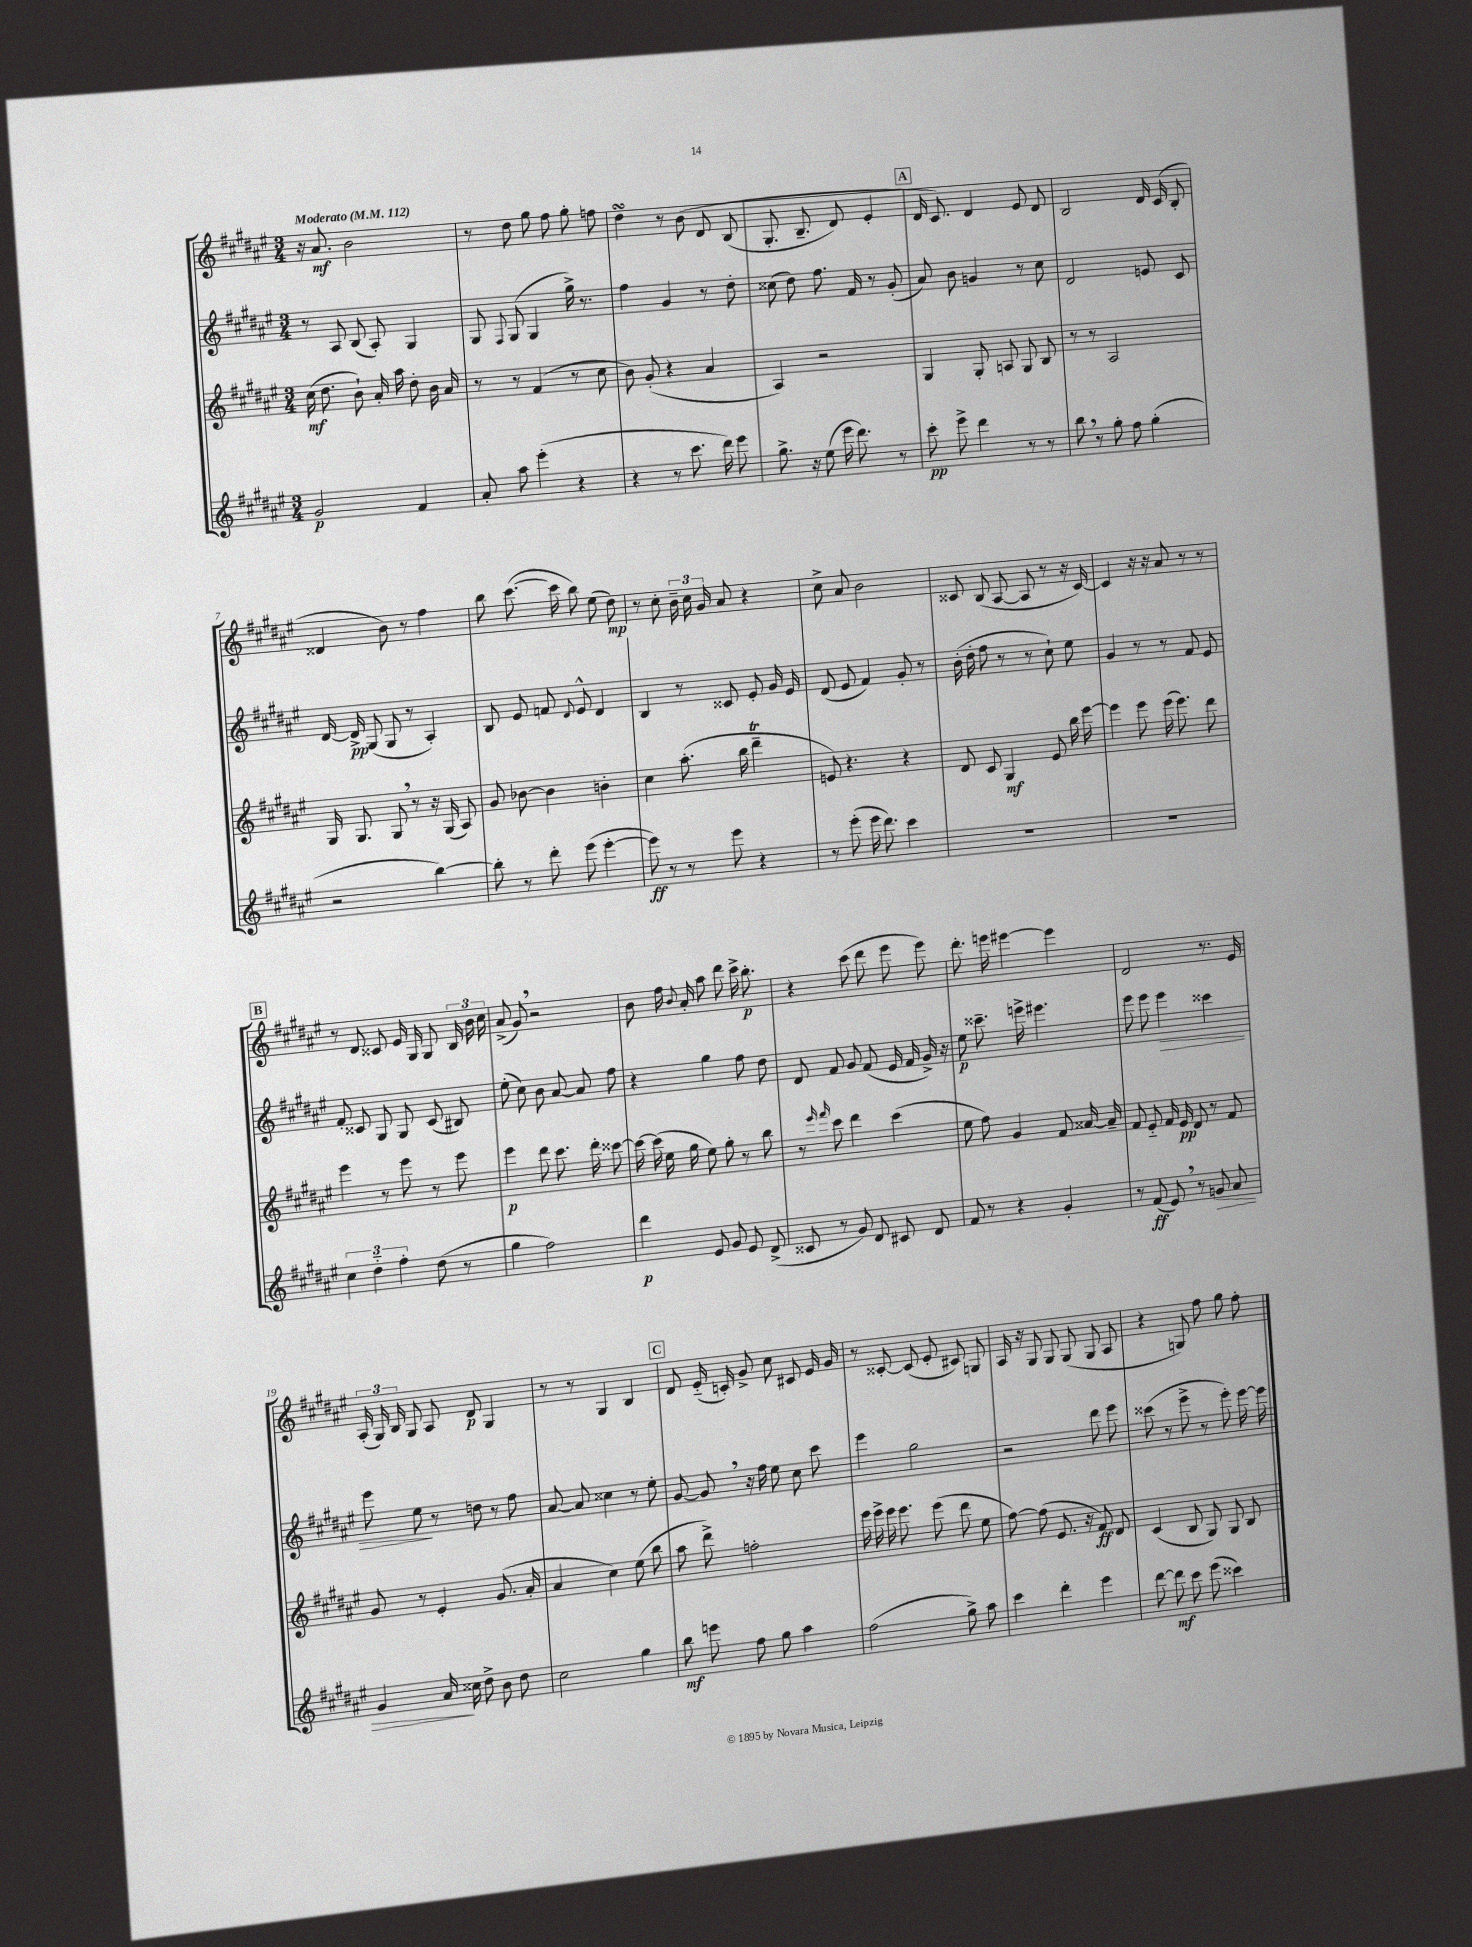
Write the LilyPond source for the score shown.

<<
\new StaffGroup <<
\new Staff = "s0" {
    \clef treble \key fis \major \numericTimeSignature \time 3/4 \tempo "Moderato" 4 = 112
    \autoBeamOff r16 ais'8.\mf b'2 |
    r8 dis''8 gis''8 fis''8 gis''8-. f''8 |
    dis''4\turn r8 b'8\( dis'8 b8( |
    gis8.-. b8.-- dis'8) eis'4-. |
    \mark \markup { \box "A" } dis'16 cis'8.\) dis'4 eis'8 dis'8 |
    b2 dis'16 cis'16( b8-. |
    disis'4 b'8) r8 fis''4 |
    b''8 cis'''8.~( cis'''16 b''8) eis''8( dis''8\mp) |
    r8 cis''8-. \tuplet 3/2 { b'16-- cis''16 gis'16 } ais'8 r4 |
    cis''8-> ais'8 b'2 |
    cisis'8 b8( ais8~ ais8 r8 r16 cisis'16~) |
    cisis'4 r16 r16 ais'8 r8 r8 |
    \mark \markup { \box "B" } r8 dis'8 cisis'8 eis'16 gis16 gis8 \tuplet 3/2 { b16 b'16 cis''16 } |
    ais'8->( gis'8) \breathe r2 |
    b'8 fis''16 \appoggiatura { b'8 } ais'16-. ais''8 dis'''8 cis'''16-> b''8.-.\p |
    r4 cis'''8( dis'''8 eis'''8 eis'''8) |
    dis'''8.-. e'''16 eis'''4~ eis'''4 |
    dis'2 r8. eis'16 |
    \tuplet 3/2 { ais16-.( gis16) b16 } gis8 ais8 dis'8\p gis4 |
    r8 r8 gis4 b4 |
    \mark \markup { \box "C" } dis'8 eis'16-_( c'16-.) gis'8-> cis''8 cis'8 eis'16 gis'16 |
    r8 cisis'8~-. cisis'8( eis'8-. cis'8) g8 |
    ais16 r16 gis8 gis8 gis8( gis8 ais8 |
    r4 g8) fis''8 gis''8 fis''8-. \bar "|." |
}
\new Staff = "s1" {
    \clef treble \key fis \major \numericTimeSignature \time 3/4
    \autoBeamOff r8 ais8 b8( ais8-.) gis4 |
    gis8 \appoggiatura { fis8 } gis8( gis4 gis''16->) r8. |
    fis''4 gis'4 r8 dis''8-. |
    cisis''8( dis''8) fis''8. fis'16 r8 gis'8-.( |
    \mark \markup { \box "A" } ais'8) b'8 g'4 r8 cis''8 |
    dis'2 e'8 cis'8 |
    dis'16~ dis'16->\pp gis8( gis8 r8 ais4-.) |
    b8 eis'8 f'8 \appoggiatura { dis'8 } eis'8-^ dis'4 |
    b4 r8 cisis'8 eis'8-. gis'16 eis'16 |
    dis'8( eis'8 fis'4) gis'8-. r8 |
    b'16-.( dis''16-. fis''8 r8 r8 cis''8-!) eis''8 |
    gis'4 r8 r8 fis'8 eis'8 |
    \mark \markup { \box "B" } fis'8-. cisis'8 gis8 gis8 cisis'8( bis8) |
    eis''8-.( cis''8) b'8 ais'8~ ais'8 fis''8 |
    r4 gis''4 fis''8 dis''8 |
    dis'8 fis'8 gis'8 fis'8( eis'16 fis'16 gis'16->) r16 |
    eis''8\p cisis'''8.-- e'''16-> eis'''4. |
    eis'''8 eis'''8 eis'''4\> cisis'''4 |
    eis'''8 eis''8\! r8 d''8 r8 fis''8 |
    ais'8~ ais'8 cisis''4 r8 eis''8-. |
    \mark \markup { \box "C" } gis'8~ gis'8 \breathe r16 fis''16 eis''8 cis''8 cis'''8 |
    eis'''4 gis''2 |
    r2 dis'''8 eis'''8 |
    cisis'''8( r8 eis'''8-> r8 eis'''8-.) eis'''16~ eis'''16 \bar "|." |
}
\new Staff = "s2" {
    \clef treble \key fis \major \numericTimeSignature \time 3/4
    \autoBeamOff cis''16\mf( dis''8. b'8-!) ais'16-. ais''16 dis''8-. b'16 ais'16 |
    r8 r8 fis'4( r8 cis''8 |
    b'8) gis'8-.( r4 ais'4 |
    ais4) r2 |
    \mark \markup { \box "A" } gis4 gis8-. a8 gis8 b8 |
    r8 r8 ais2 |
    gis16 gis8. gis8 \breathe r8 r16 gis16( ais8) |
    gis'8 bes'8~ bes'4 b'4-. |
    cis''4 ais''8.-.( b''16 dis'''4--\trill |
    e'8) r4. r4 |
    dis'8 cis'8 gis4\mf eis'8 b''16 eis'''16~ |
    eis'''4 eis'''8 eis'''16( eis'''8.) dis'''8 |
    \mark \markup { \box "B" } eis'''4 r8 eis'''8 r8 eis'''8 |
    eis'''4\p dis'''8 cis'''8. dis'''16-. cisis'''8~ |
    cisis'''16~ cisis'''16( eis''16 gis''16 eis''8) gis''8-. r8 b''8 |
    r8 \grace { eis'''16 fis'''16 } cis'''8 dis'''4 cis'''4( |
    eis''8 fis''8) gis'4 fis'8 aisis'16~ aisis'16-- |
    fis'8 eis'8-_ fis'16 eis'16\pp dis'8 r8 fis'8 |
    gis'8 r8 eis'4-. gis'8.( ais'16-. |
    ais'4 cis''4) eis''8( b''8 |
    \mark \markup { \box "C" } ais''8 dis'''8->) f''2-. |
    eis'''16 eis'''16-> eis'''16 eis'''8. eis'''8( dis'''8 eis''8 |
    fis''8~) fis''8( eis'8. r16 fis'8\ff) dis'8 |
    cis'4( b8 gis8) gis8 b8 \bar "|." |
}
\new Staff = "s3" {
    \clef treble \key fis \major \numericTimeSignature \time 3/4
    \autoBeamOff gis'2\p fis'4 |
    ais'8-. ais''8 eis'''4-.( r4 |
    r4 r8 cis'''8. dis'''16) eis'''8 |
    gis''8.-> r16 eis''8( eis'''16 dis'''8.) r8 |
    \mark \markup { \box "A" } cis'''8-.\pp eis'''8-> dis'''4 r8 r8 |
    b''8 \breathe r8 gis''8-. fis''8 gis''4-.( |
    r2 b''4~) |
    b''8-. r8 dis'''8-. eis'''8( eis'''4~-. |
    eis'''8\ff) r8 r8 eis'''8 r4 |
    r8 eis'''8-.( eis'''16 dis'''8.) cis'''4 |
    R2. |
    R2. |
    \mark \markup { \box "B" } \tuplet 3/2 { cis''4 dis''4-_ fis''4-. } dis''8( r8 |
    gis''4 fis''2) |
    dis'''4\p eis'8 gis'8 eis'8 dis'8->( |
    cisis'8 r8 gis'8) dis'8 cis'8 dis'8 |
    fis'8 r8 r4 gis'4-. |
    r8 fis'8\ff( eis'8) \breathe r8 g'8\> ais'8 |
    gis'4 ais'16\! cisis''16 dis''8-> b'8 dis''8 |
    cis''2 gis''4 |
    \mark \markup { \box "C" } b''8\mf e'''8 fis''8 gis''8 ais''4 |
    fis''2( gis''8->) ais''8 |
    cis'''4 dis'''4-. eis'''4 |
    dis'''8~ dis'''8\mf cis'''8 eis'''8( cisis'''4) \bar "|." |
}
>>
>>
